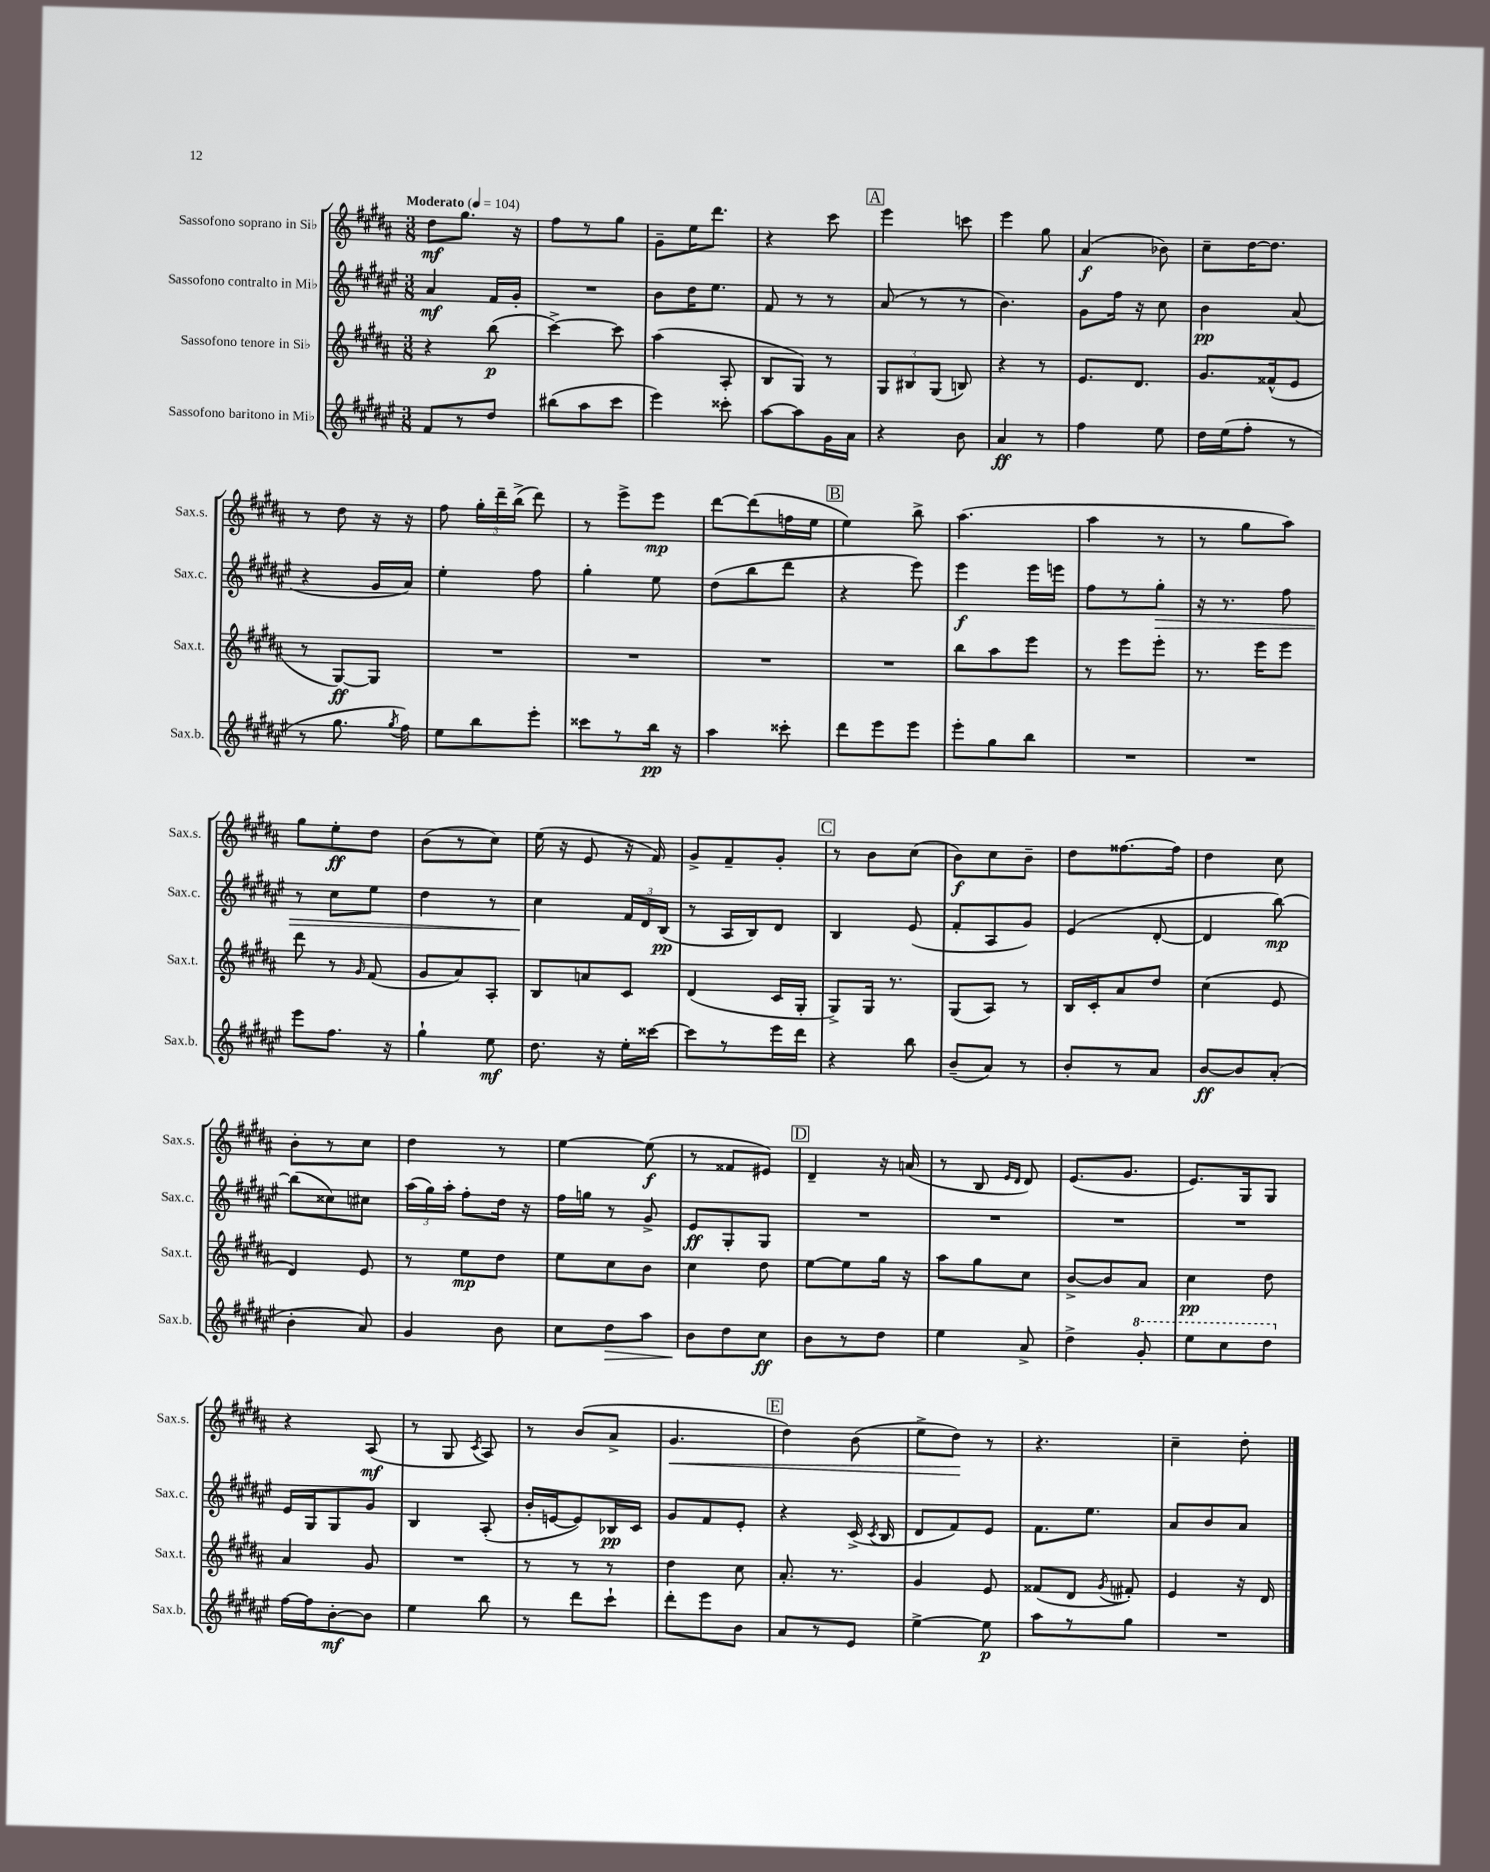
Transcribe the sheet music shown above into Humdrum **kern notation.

**kern	**dynam	**kern	**dynam	**kern	**dynam	**kern	**dynam
*part4	*part4	*part3	*part3	*part2	*part2	*part1	*part1
*staff4	*staff4	*staff3	*staff3	*staff2	*staff2	*staff1	*staff1
*I"Sassofono baritono in Mi♭	*	*I"Sassofono tenore in Si♭	*	*I"Sassofono contralto in Mi♭	*	*I"Sassofono soprano in Si♭	*
*I'Sax.b.	*	*I'Sax.t.	*	*I'Sax.c.	*	*I'Sax.s.	*
*clefG2	*	*clefG2	*	*clefG2	*	*clefG2	*
*k[f#c#g#d#a#e#]	*	*k[f#c#g#d#a#]	*	*k[f#c#g#d#a#e#]	*	*k[f#c#g#d#a#]	*
*M3/8	*	*M3/8	*	*M3/8	*	*M3/8	*
*MM104	*	*MM104	*	*MM104	*	*MM104	*
=1	=1	=1	=1	=1	=1	=1	=1
!	!	!	!	!	!	!LO:TX:a:B:t=Moderato	!
8f#/L	.	4r	.	4a#/	mf	8dd#\L	mf
8r	.	.	.	.	.	8.gg#\J	.
8dd#/J	.	(8bb\	p	16f#/LL	.	.	.
.	.	.	.	16g#'/JJ	.	16r	.
=2	=2	=2	=2	=2	=2	=2	=2
(8bb#X\L	.	[4ccc#^\)	.	4.r	.	8ff#\L	.
8aa#\	.	.	.	.	.	8r	.
8ccc#\J	.	8ccc#\]	.	.	.	8gg#\J	.
=3	=3	=3	=3	=3	=3	=3	=3
4eee#\)	.	(4aa#\	.	8b\L	.	8g#~\L	.
.	.	.	.	16dd#\K	.	16ee\K	.
.	.	.	.	8.ee#\J	.	8.ddd#\J	.
8ccc##X'\	.	8A#'/	.	.	.	.	.
=4	=4	=4	=4	=4	=4	=4	=4
[8aa#\L	.	8B/L	.	8f#/	.	4r	.
8aa#\]	.	8G#/J)	.	8r	.	.	.
16g#\L	.	8r	.	8r	.	8ccc#\	.
16a#\JJ	.	.	.	.	.	.	.
!!LO:REH:place=s1:t=A
=5	=5	=5	=5	=5	=5	=5	=5
4r	.	12G#/L	.	(8a#/	.	4eee\	.
.	.	12B#X/	.	.	.	.	.
.	.	.	.	8r	.	.	.
.	.	(12G#/J	.	.	.	.	.
8b\	.	8Bn/)	.	8r	.	8cccn\	.
=6	=6	=6	=6	=6	=6	=6	=6
4a#/	ff	4r	.	4.b\)	.	4eee\	.
8r	.	8r	.	.	.	8gg#\	.
=7	=7	=7	=7	=7	=7	=7	=7
4ff#\	.	8.e/L	.	8g#\L	.	(4a#/	f
.	.	.	.	16ff#\Jk	.	.	.
.	.	8.d#/J	.	16r	.	.	.
8ee#\	.	.	.	8cc#\	.	8b-X\)	.
=8	=8	=8	=8	=8	=8	=8	=8
16dd#\LL	.	8.g#/L	.	4b\	pp	8cc#~\L	.
(16ee#\J	.	.	.	.	.	.	.
8ff#'\J	.	.	.	.	.	[16dd#\K	.
.	.	(16f##X^^/k	.	.	.	8.dd#\J]	.
8r	.	8e/J	.	(8a#/	.	.	.
!!LO:LB:g=z
=9	=9	=9	=9	=9	=9	=9	=9
8r	.	8r	.	4r	.	8r	.
8.gg#\	.	[8G#/L)	ff	.	.	8dd#\	.
.	.	8G#/J]	.	16g#/LL	.	16r	.
8qgg#/	.	.	.	.	.	.	.
16ff#\)	.	.	.	16a#/JJ)	.	16r	.
=10	=10	=10	=10	=10	=10	=10	=10
8ee#\L	.	4.r	.	4ee#'\	.	8ff#\	.
8bb\	.	.	.	.	.	24gg#'\LL	.
.	.	.	.	.	.	24ddd#~\	.
.	.	.	.	.	.	(24bb^\JJ	.
8eee#'\J	.	.	.	8ff#\	.	8ddd#\)	.
=11	=11	=11	=11	=11	=11	=11	=11
8ccc##X\L	.	4.r	.	4gg#'\	.	8r	.
8r	.	.	.	.	.	8eee^\L	.
16bb\Jk	pp	.	.	8ee#\	.	8eee\J	mp
16r	.	.	.	.	.	.	.
=12	=12	=12	=12	=12	=12	=12	=12
4aa#\	.	4.r	.	(8dd#\L	.	[8ddd#\L	.
.	.	.	.	8bb\	.	(8ddd#\]	.
8ccc##X'\	.	.	.	8ddd#\J	.	16ffn\L	.
.	.	.	.	.	.	16ee\JJ	.
!!LO:REH:place=s1:t=B
=13	=13	=13	=13	=13	=13	=13	=13
8ddd#\L	.	4.r	.	4r	.	4ee\)	.
8eee#\	.	.	.	.	.	.	.
8eee#\J	.	.	.	8eee#\)	.	8bb^\	.
=14	=14	=14	=14	=14	=14	=14	=14
8eee#'\L	.	8bb\L	.	4eee#\	f	(4.aa#\	.
8gg#\	.	8aa#\	.	.	.	.	.
8bb\J	.	8eee\J	.	16eee#\LL	.	.	.
.	.	.	.	16eeen\JJ	.	.	.
=15	=15	=15	=15	=15	=15	=15	=15
4.r	.	8r	.	8ff#\L	.	4aa#\	.
.	.	8eee\L	.	8r	.	.	.
!	!	!	!	!	!LO:HP:b	!	!
.	.	8eee'\J	.	8gg#'\J	>	8r	.
=16	=16	=16	=16	=16	=16	=16	=16
4.r	.	8.r	.	16r	.	8r	.
.	.	.	.	8.r	.	.	.
.	.	.	.	.	.	8gg#\L	.
.	.	16eee\KL	.	.	.	.	.
.	.	8eee\J	.	8ff#\	.	8aa#\J)	.
!!LO:LB:g=z
=17	=17	=17	=17	=17	=17	=17	=17
8eee#\L	.	8ddd#\	.	8r	.	8gg#\L	.
8.ff#\J	.	8r	.	8cc#\L	.	8ee'\	ff
.	.	16qqg#/	.	.	.	.	.
.	.	(8f#/	.	8ee#\J	.	8dd#\J	.
16r	.	.	.	.	.	.	.
=18	=18	=18	=18	=18	=18	=18	=18
4gg#`\	.	8g#/L	.	4dd#\	.	(8b\L	.
.	.	8a#/)	.	.	.	8r	.
8ee#\	mf	8A#'/J	.	8r	.	8cc#\J)	.
=19	=19	=19	=19	=19	=19	=19	=19
8.dd#\	.	8B/L	.	4cc#\	.	(16ee\	.
.	.	.	.	.	.	16r	.
.	.	8an/	.	.	.	8e/	.
16r	.	.	.	.	.	.	.
16ee#'\LL	.	8c#/J	.	24f#/LL	]	16r	.
.	.	.	.	24d#/	.	.	.
[16ccc##X\JJ	.	.	.	.	.	16f#/)	.
.	.	.	.	(24B/JJ	pp	.	.
=20	=20	=20	=20	=20	=20	=20	=20
8ccc##\L]	.	(4d#/	.	8r	.	8g#^/L	.
8r	.	.	.	16A#/LL	.	8f#~/	.
.	.	.	.	16B/J)	.	.	.
16eee#\L	.	16c#/LL	.	8d#/J	.	8g#'/J	.
16ddd#\JJ	.	16G#'/JJ	.	.	.	.	.
!!LO:REH:place=s1:t=C
=21	=21	=21	=21	=21	=21	=21	=21
4r	.	8G#^/L)	.	4B/	.	8r	.
.	.	16G#/Jk	.	.	.	8b\L	.
.	.	8.r	.	.	.	.	.
8bb\	.	.	.	(8e#/	.	(8cc#\J	.
=22	=22	=22	=22	=22	=22	=22	=22
(8b~/L	.	(8G#/L	.	8f#'/L	.	8b\L)	f
8a#/J)	.	8A#/J)	.	8A#/	.	8cc#\	.
8r	.	8r	.	8g#/J)	.	8b~\J	.
=23	=23	=23	=23	=23	=23	=23	=23
8b'/L	.	16B/LL	.	(4e#/	.	8dd#\L	.
.	.	16c#'/J	.	.	.	.	.
8r	.	8a#/	.	.	.	[8.ff##X\	.
8a#/J	.	8dd#/J	.	[8d#'/	.	.	.
.	.	.	.	.	.	16ff##\Jk]	.
=24	=24	=24	=24	=24	=24	=24	=24
[8b/L	ff	(4cc#\	.	4d#/]	.	4dd#\	.
8b/]	.	.	.	.	.	.	.
(8a#'/J	.	8e/	.	[8bb\)	mp	8cc#\	.
!!LO:LB:g=z
=25	=25	=25	=25	=25	=25	=25	=25
4b'\	.	4d#/)	.	(8bb\L]	.	8b'\L	.
.	.	.	.	8cc##X\)	.	8r	.
8a#/)	.	8e/	.	8cc#X\J	.	8cc#\J	.
=26	=26	=26	=26	=26	=26	=26	=26
4g#/	.	8r	.	(24aa#\LL	.	4dd#\	.
.	.	.	.	24gg#\)	.	.	.
.	.	.	.	24aa#'\JJ	.	.	.
.	.	8ee\L	mp	8ff#'\L	.	.	.
8b\	.	8dd#\J	.	16dd#\Jk	.	8r	.
.	.	.	.	16r	.	.	.
=27	=27	=27	=27	=27	=27	=27	=27
8cc#\L	.	8ee\L	.	16ff#\LL	.	[4ee\	.
.	.	.	.	16ggn\JJ	.	.	.
!	!LO:HP:b	!	!	!	!	!	!
8dd#\	>	8cc#\	.	8r	.	.	.
8aa#\J	.	8b\J	.	8g#^/	.	(8ee\]	f
=28	=28	=28	=28	=28	=28	=28	=28
8b\L	.	4cc#\	.	8e#/L	ff	8r	.
8dd#\	]	.	.	8G#'/	.	8f##X/L	.
8cc#\J	ff	8dd#\	.	8G#/J	.	8e#X/J)	.
!!LO:REH:place=s1:t=D
=29	=29	=29	=29	=29	=29	=29	=29
8b\L	.	[8ee\L	.	4.r	.	4d#~/	.
8r	.	8ee\]	.	.	.	.	.
8dd#\J	.	16gg#\Jk	.	.	.	16r	.
.	.	16r	.	.	.	(16an/	.
=30	=30	=30	=30	=30	=30	=30	=30
4ee#\	.	8aa#\L	.	4.r	.	8r	.
.	.	8gg#\	.	.	.	8B/	.
.	.	.	.	.	.	16qqe/LL	.
.	.	.	.	.	.	16qqd#/JJ	.
8a#^/	.	8cc#\J	.	.	.	8d#/)	.
=31	=31	=31	=31	=31	=31	=31	=31
4dd#^\	.	[8b^/L	.	4.r	.	(8.e/L	.
.	.	8b/]	.	.	.	.	.
.	.	.	.	.	.	8.g#/J	.
*8va	*	*	*	*	*	*	*
8gg#'/	.	8a#/J	.	.	.	.	.
=32	=32	=32	=32	=32	=32	=32	=32
8eee#\L	.	4cc#\	pp	4.r	.	8.e/L)	.
8ccc#\	.	.	.	.	.	.	.
.	.	.	.	.	.	16G#/k	.
8ddd#\J	.	8dd#\	.	.	.	8G#/J	.
!!LO:LB:g=z
=33	=33	=33	=33	=33	=33	=33	=33
*X8va	*	*	*	*	*	*	*
[16ff#\LL	.	4a#/	.	16e#/LL	.	4r	.
16ff#\J]	.	.	.	16G#/J	.	.	.
[8b'\	mf	.	.	8G#/	.	.	.
8b\J]	.	8g#/	.	8g#/J	.	(8A#/	mf
=34	=34	=34	=34	=34	=34	=34	=34
4ee#\	.	4.r	.	4B/	.	8r	.
.	.	.	.	.	.	8G#/	.
.	.	.	.	.	.	8qc#/	.
8bb\	.	.	.	(8A#'/	.	8A#/)	.
=35	=35	=35	=35	=35	=35	=35	=35
8r	.	8r	.	16b'/LL	.	8r	.
.	.	.	.	[16en/J	.	.	.
8ddd#\L	.	8r	.	8e/])	.	(8b/L	.
8ccc#`\J	.	8r	.	16B-X/L	pp	8a#^/J	.
.	.	.	.	16c#/JJ	.	.	.
=36	=36	=36	=36	=36	=36	=36	=36
!	!	!	!	!	!	!	!LO:HP:b
8ddd#'\L	.	4dd#\	.	8g#/L	.	4.g#/	<
8eee#\	.	.	.	8f#/	.	.	.
8b\J	.	8cc#\	.	8e#'/J	.	.	.
!!LO:REH:place=s1:t=E
=37	=37	=37	=37	=37	=37	=37	=37
8a#/L	.	8.a#'/	.	4r	.	4dd#\)	.
8r	.	.	.	.	.	.	.
.	.	8.r	.	.	.	.	.
8e#/J	.	.	.	(16c#^/	.	(8b\	.
.	.	.	.	8qc#/	.	.	.
.	.	.	.	16B/	.	.	.
=38	=38	=38	=38	=38	=38	=38	=38
[4ee#^\	.	4g#/	.	8d#/L	.	8ee^\L	.
.	.	.	.	8f#/)	.	8dd#\J)	.
8ee#\]	p	8e/	.	8e#/J	.	8r	[
=39	=39	=39	=39	=39	=39	=39	=39
8aa#\L	.	(8f##X/L	.	8.f#\L	.	4.r	.
8r	.	8d#/J	.	.	.	.	.
.	.	.	.	8.ee#\J	.	.	.
.	.	8qg#/	.	.	.	.	.
8gg#\J	.	8f#X'/)	.	.	.	.	.
=40	=40	=40	=40	=40	=40	=40	=40
4.r	.	4e/	.	8a#/L	.	4cc#~\	.
.	.	.	.	8b/	.	.	.
.	.	16r	.	8a#/J	.	8dd#'\	.
.	.	16d#/	.	.	.	.	.
==	==	==	==	==	==	==	==
*-	*-	*-	*-	*-	*-	*-	*-
